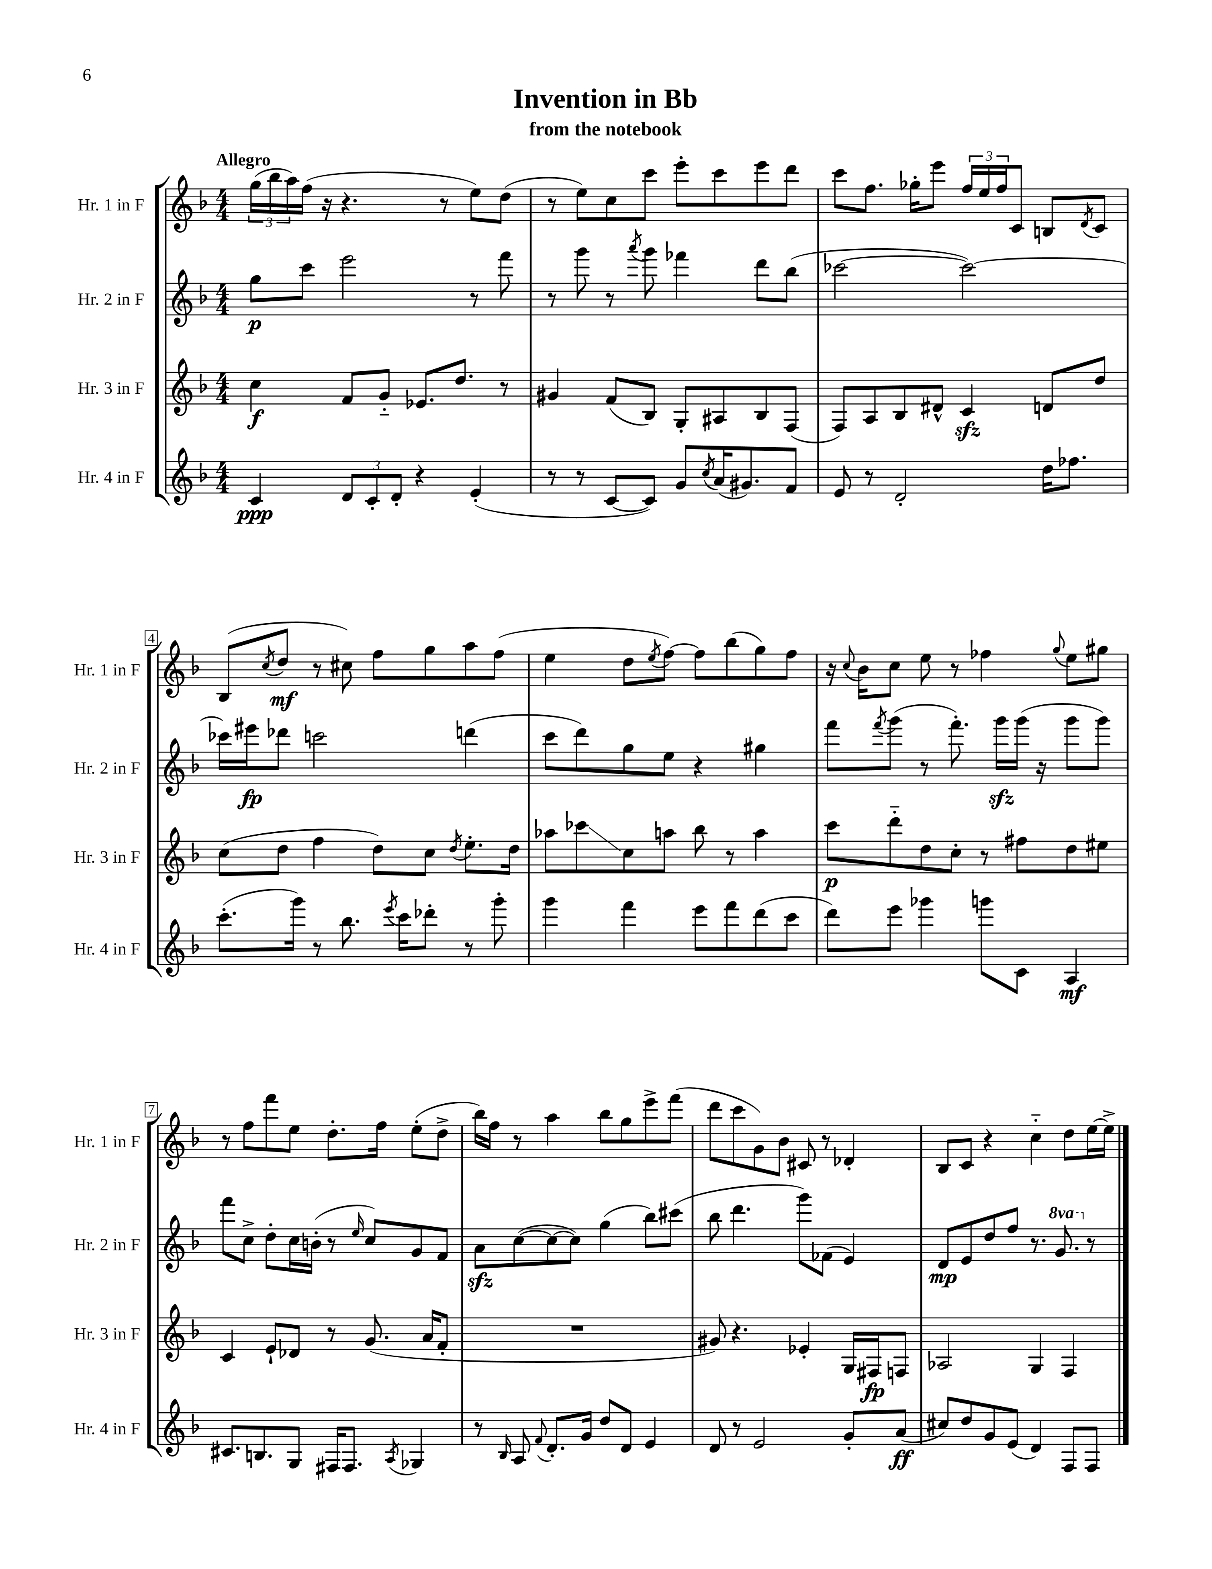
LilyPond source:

\header { title = "Invention in Bb" subtitle = "from the notebook" }
<<
\new StaffGroup <<
\new Staff = "s0" \with { instrumentName = "Hr. 1 in F" shortInstrumentName = "Hr. 1 in F" } {
    \clef treble \key f \major \numericTimeSignature \time 4/4 \tempo "Allegro"
    \tuplet 3/2 { g''16( bes''16 a''16) } f''16( r16 r4. r8 e''8) d''8( |
    r8 e''8) c''8 c'''8 e'''8-. c'''8 e'''8 d'''8 |
    c'''8 f''8. ges''16-. e'''8 \tuplet 3/2 { f''16 e''16 f''16 } c'8 b8 \acciaccatura { d'8 } c'8 |
    bes8( \acciaccatura { c''8 } d''8\mf r8 cis''8) f''8 g''8 a''8 f''8( |
    e''4 d''8 \acciaccatura { e''8 } f''8~) f''8 bes''8( g''8) f''8 |
    r16 \appoggiatura { c''8 } bes'16 c''8 e''8 r8 fes''4 \appoggiatura { g''8 } e''8 gis''8 |
    r8 f''8 f'''8 e''8 d''8.-. f''16 e''8-.( d''8-> |
    bes''16) f''16 r8 a''4 bes''8 g''8 e'''8-> f'''8( |
    d'''8 c'''8 g'8) bes'8 cis'8 r8 des'4-. |
    bes8 c'8 r4 c''4-_ d''8 e''16~ e''16-> \bar "|." |
}
\new Staff = "s1" \with { instrumentName = "Hr. 2 in F" shortInstrumentName = "Hr. 2 in F" } {
    \clef treble \key f \major \numericTimeSignature \time 4/4 \set Staff.ottavationMarkups = #ottavation-simple-ordinals
    g''8\p c'''8 e'''2 r8 f'''8 |
    r8 g'''8 r8 \acciaccatura { a'''8 } g'''8 fes'''4 d'''8 bes''8( |
    ces'''2~ ces'''2~) |
    ces'''16 eis'''16\fp des'''8 c'''2 d'''4( |
    c'''8 d'''8) g''8 e''8 r4 gis''4 |
    f'''8 \acciaccatura { f'''8 } g'''8( r8 f'''8.-.) g'''16\sfz g'''16( r16 g'''8 g'''8) |
    f'''8 c''8-> d''8-. c''16 b'16-.( r8 \grace { e''16 } c''8) g'8 f'8 |
    a'8\sfz c''8~( c''8~ c''8) g''4( bes''8) cis'''8( |
    bes''8 d'''4. g'''8) fes'8( e'4) |
    d'8\mp e'8 d''8 f''8 r8. \ottava #1 g''8. \ottava #0 r8 \bar "|." |
}
\new Staff = "s2" \with { instrumentName = "Hr. 3 in F" shortInstrumentName = "Hr. 3 in F" } {
    \clef treble \key f \major \numericTimeSignature \time 4/4
    c''4\f f'8 g'8-_ ees'8. d''8. r8 |
    gis'4 f'8( bes8) g8-. ais8 bes8 f8( |
    f8) a8 bes8 dis'8-^ c'4\sfz d'8 d''8 |
    c''8( d''8 f''4 d''8) c''8 \acciaccatura { d''8 } e''8.-. d''16 |
    aes''8 ces'''8\glissando c''8 a''8 bes''8 r8 a''4 |
    c'''8\p d'''8-_ d''8 c''8-. r8 fis''8 d''8 eis''8 |
    c'4 e'8-! des'8 r8 g'8.( a'16 f'8-. |
    R1 |
    gis'8) r4. ees'4-. g16 fis16\fp f8 |
    aes2 g4 f4 \bar "|." |
}
\new Staff = "s3" \with { instrumentName = "Hr. 4 in F" shortInstrumentName = "Hr. 4 in F" } {
    \clef treble \key f \major \numericTimeSignature \time 4/4
    c'4\ppp \tuplet 3/2 { d'8 c'8-. d'8-. } r4 e'4-.( |
    r8 r8 c'8~ c'8) g'8 \acciaccatura { c''8 } a'16( gis'8.) f'8 |
    e'8 r8 d'2-. d''16 fes''8. |
    c'''8.-.( g'''16) r8 bes''8. \acciaccatura { e'''8 } c'''16 des'''8-. r8 g'''8-. |
    g'''4 f'''4 e'''8 f'''8 d'''8( c'''8 |
    d'''8) e'''8 ges'''4 g'''8 c'8 a4\mf |
    cis'8. b8. g8 fis16 fis8. \acciaccatura { a8 } ges4 |
    r8 \grace { bes16 } a8 \appoggiatura { f'8 } d'8.-. g'16 d''8 d'8 e'4 |
    d'8 r8 e'2 g'8-. a'8\ff( |
    cis''8) d''8 g'8 e'8( d'4) f8 f8 \bar "|." |
}
>>
>>
\layout { \context { \Score \override BarNumber.stencil = #(make-stencil-boxer 0.1 0.3 ly:text-interface::print) } }
